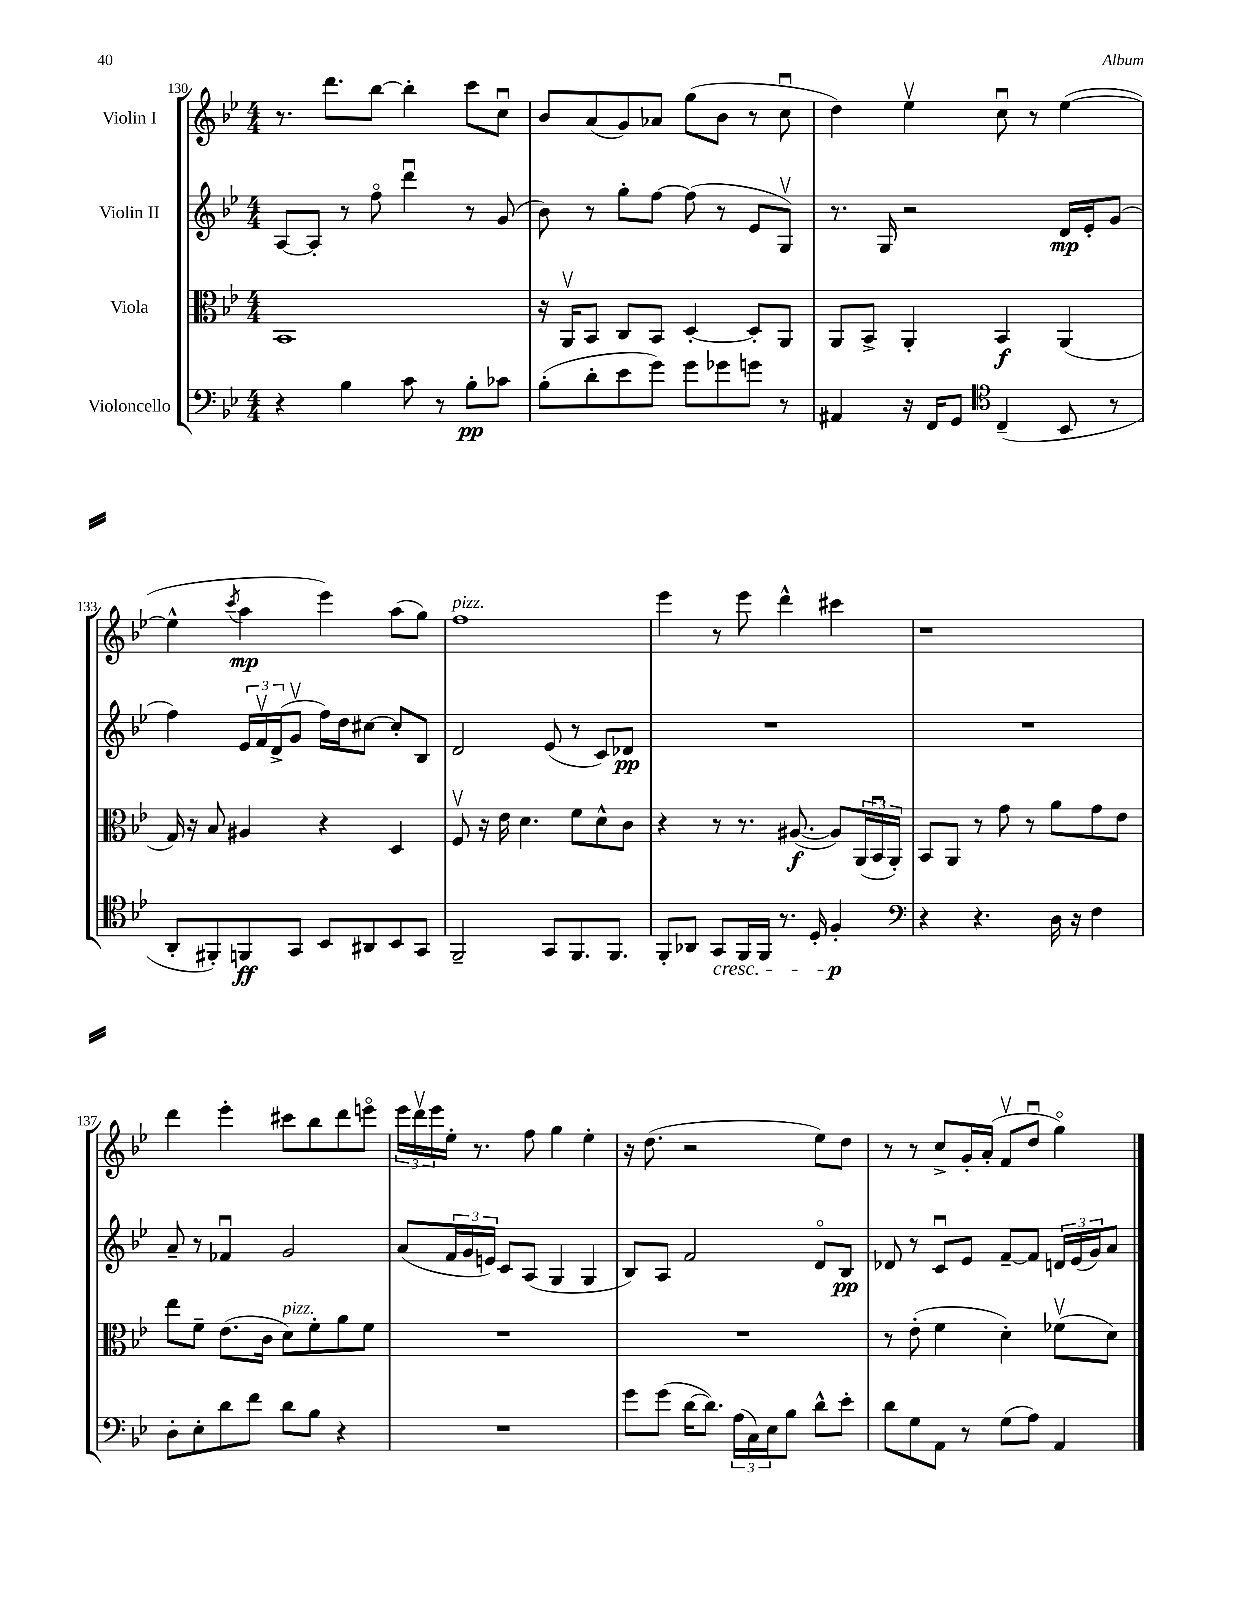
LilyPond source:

<<
\new StaffGroup <<
\new Staff = "s0" \with { instrumentName = "Violin I" } {
    \clef treble \key bes \major \numericTimeSignature \time 4/4
    r8. d'''8. bes''8~ bes''4-. c'''8 c''8\downbow |
    bes'8 a'8( g'8) aes'8 g''8( bes'8 r8 c''8\downbow |
    d''4) ees''4\upbow c''8\downbow r8 ees''4~( |
    ees''4-^ \acciaccatura { c'''8 } a''4\mp ees'''4) a''8( g''8) |
    f''1^\markup { \italic "pizz." } |
    ees'''4 r8 ees'''8 d'''4-^ cis'''4 |
    r1 |
    d'''4 ees'''4-. cis'''8 bes''8 d'''8 e'''8\flageolet |
    \tuplet 3/2 { ees'''16 d'''16\upbow ees'''16 } ees''16-. r8. f''8 g''4 ees''4-. |
    r16 d''8.( r2 ees''8) d''8 |
    r8 r8 c''8-> g'16-. a'16-.( f'8\upbow d''8\downbow g''4\flageolet) \bar "|." |
}
\new Staff = "s1" \with { instrumentName = "Violin II" } {
    \clef treble \key bes \major \numericTimeSignature \time 4/4
    a8~ a8-. r8 f''8\flageolet d'''4\downbow r8 g'8( |
    bes'8) r8 g''8-. f''8~ f''8( r8 ees'8 g8\upbow) |
    r8. g16 r2 d'16\mp ees'16-. g'8( |
    f''4) \tuplet 3/2 { ees'16 f'16\upbow d'16->( } g'8\upbow f''16) d''16 cis''8~ cis''8-. bes8 |
    d'2 ees'8( r8 c'8) des'8\pp |
    R1 |
    R1 |
    a'8-- r8 fes'4\downbow g'2 |
    a'8( \tuplet 3/2 { f'16 g'16 e'16) } c'8 a8( g4 g4 |
    bes8) a8 f'2 d'8\flageolet bes8\pp |
    des'8 r8 c'8\downbow ees'8 f'8~-- f'8 \tuplet 3/2 { d'16 ees'16( g'16) } a'8 \bar "|." |
}
\new Staff = "s2" \with { instrumentName = "Viola" } {
    \clef alto \key bes \major \numericTimeSignature \time 4/4
    bes,1 |
    r16 a,16\upbow bes,8 c8 bes,8 d4~-. d8-. a,8 |
    a,8 bes,8-> a,4-. bes,4\f a,4( |
    g16) r16 bes8 ais4 r4 d4 |
    f8\upbow r16 ees'16 d'4. f'8 d'8-^ c'8 |
    r4 r8 r8. ais8.~\f( ais8) \tuplet 3/2 { a,16( bes,16\downbow a,16-.) } |
    bes,8 a,8 r8 g'8 r8 a'8 g'8 ees'8 |
    ees''8 f'8-- ees'8.( c'16 d'8^\markup { \italic "pizz." }) f'8-. a'8 f'8 |
    R1 |
    R1 |
    r8 ees'8-.( f'4 d'4-.) fes'8\upbow( d'8) \bar "|." |
}
\new Staff = "s3" \with { instrumentName = "Violoncello" } {
    \clef bass \key bes \major \numericTimeSignature \time 4/4
    r4 bes4 c'8 r8 bes8-.\pp ces'8 |
    bes8-.( d'8-. ees'8 g'8) g'8 ges'8 g'8 r8 |
    ais,4 r16 f,16 g,8 \clef tenor c4--( bes,8 r8 |
    a,8-. fis,8-.) f,8\ff g,8 bes,8 ais,8 bes,8 g,8 |
    f,2-- g,8 f,8. f,8. |
    f,8-. aes,8 g,8\cresc f,16 f,16 r8. d16-. f4-.\p\! |
    \clef bass r4 r4. d16 r16 f4 |
    d8-. ees8-. d'8 f'8 d'8 bes8 r4 |
    R1 |
    g'8 g'8( d'16~ d'8.) \tuplet 3/2 { a16( c16) ees16 } bes8 d'8-^ ees'8-. |
    d'8 g8 a,8 r8 g8( a8) a,4 \bar "|." |
}
>>
>>
\layout { \context { \Score currentBarNumber = #130 } }
